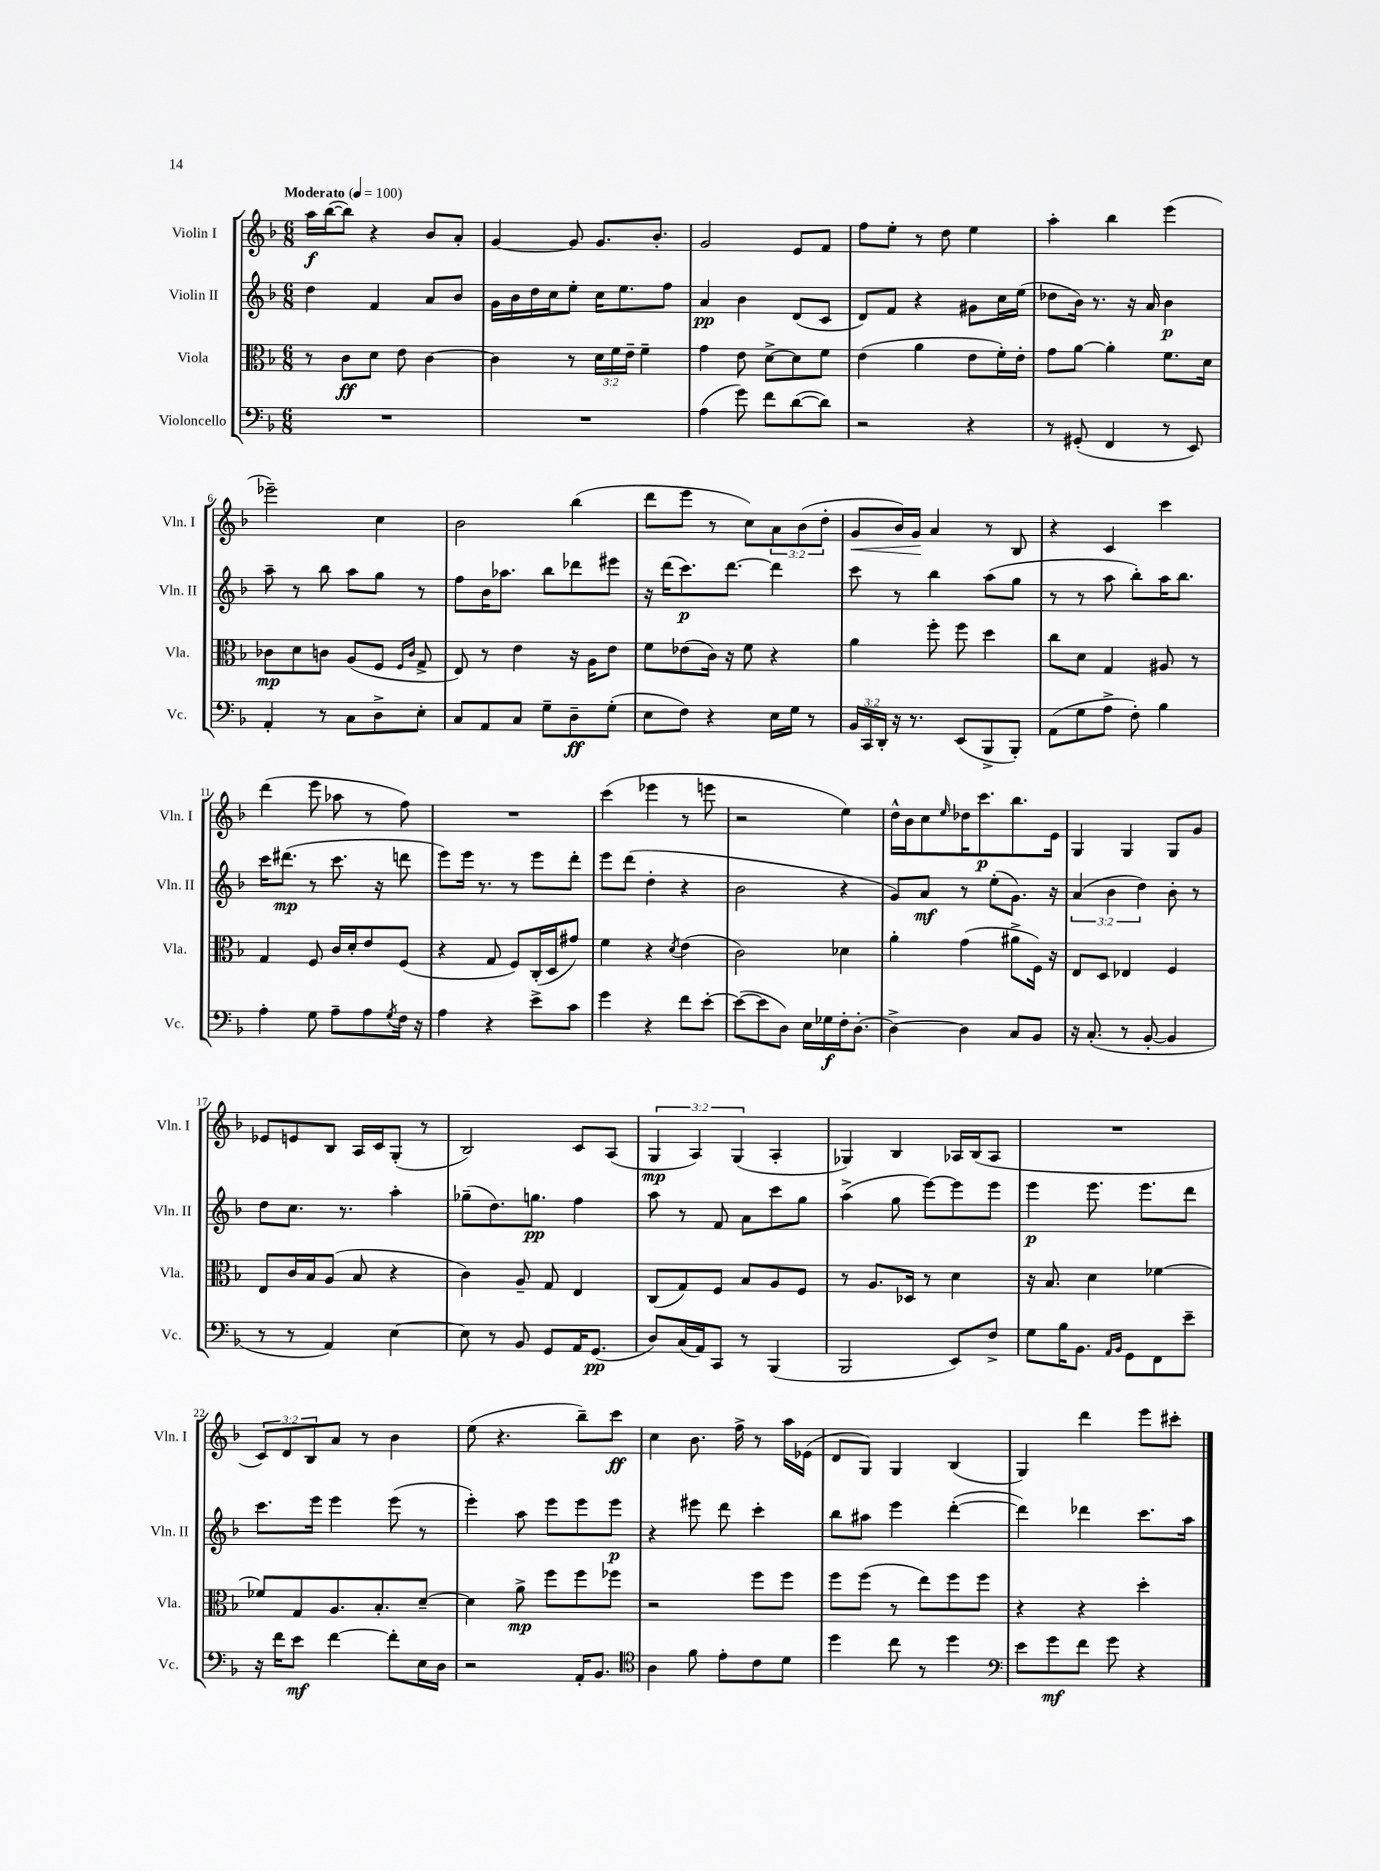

**kern	**kern	**kern	**kern
*staff4	*staff3	*staff2	*staff1
*clefF4	*clefC3	*clefG2	*clefG2
*k[b-]	*k[b-]	*k[b-]	*k[b-]
*M6/8	*M6/8	*M6/8	*M6/8
*MM100	*MM100	*MM100	*MM100
2.r	8r	4dd	16aa
.	.	.	([16bb-
.	8c	.	8bb-])
.	8d	4f	4r
.	8e	.	.
.	[4c	8a	8b-
.	.	8b-	8a'
=	=	=	=
2.r	4c]	16g	[4g
.	.	16b-	.
.	.	16dd	.
.	.	16cc	.
.	8r	8ee'	8g]
.	24d	16cc	8.g
.	24f	.	.
.	.	8.ee	.
.	24e~	.	.
.	4f~	.	.
.	.	.	8.b-'
.	.	8ff	.
=	=	=	=
(4A	4g	4a	2g
8g)	8e	4b-	.
8f	[8d^	.	.
([8d	8d]	(8d	8e
8d])	8f	8c	8f
=	=	=	=
2r	(4e	8d)	8ff
.	.	8f	8ee'
.	4a	4r	8r
.	.	.	8dd
4r	8e	8g#	4ee
.	16f')	16cc	.
.	16e'	(16ee	.
=	=	=	=
8r	8g	8dd-	4aa'
(8GG#'	[8a	16b-)	.
.	.	8.r	.
4FF	4a']	.	4bb-
.	.	16r	.
.	.	16a	.
8r	8.f	4b-	(4eee
8EE)	.	.	.
.	16d	.	.
=	=	=	=
4AA'	8c-	8aa~	2eee-~)
.	8d	8r	.
8r	8c	8bb-	.
8C	(8A	8aa	.
8D^	8F	8gg	4cc
.	16qqF	.	.
.	16qqc	.	.
8E'	8G^	8r	.
=	=	=	=
8C	8E)	8ff	2b-
8AA	8r	16b-	.
.	.	8.aa-	.
8C	4e	.	.
8G~	.	8bb-	.
8D~	16r	8ddd-	(4bb-
.	16A	.	.
(8G'	8e	8eee#	.
=	=	=	=
8E	8f	16r	8ddd
.	.	(16ddd	.
8F)	(8e-	8.ccc)	8eee
4r	16c)	.	8r
.	16r	[8.ddd	.
.	8f	.	8cc)
16E	4r	4ddd]	12a
16G	.	.	.
.	.	.	(12b-
8r	.	.	.
.	.	.	12dd'
=	=	=	=
24BB-	4a	8ccc	8g
24CC	.	.	.
24DD'	.	.	.
16r	.	8r	16b-)
8.r	.	.	16g
.	8ff'	4bb-	4a
(8EE	8ff	.	.
8BBB-^	4dd	(8aa	8r
8BBB-')	.	8gg	8B-
=	=	=	=
(8AA	8cc	8r	4r
8G	8d	8r	.
8A^	4G	8aa	4c
8F')	.	8bb-')	.
4B-	8A#	16aa	4ccc
.	.	8.bb-	.
.	8r	.	.
=	=	=	=
4A'	4G	16ccc	(4ddd
.	.	(8.ddd#	.
8G	8F	8r	8eee
8A~	16c	8.ccc	8aa-
.	16d'	.	.
8A	8e	.	8r
.	.	16r	.
8qG	.	.	.
16F	(8F	8ddd	8ff)
16r	.	.	.
=	=	=	=
4A	4r	8eee)	2.r
.	.	16eee	.
.	.	8.r	.
4r	8G	.	.
.	8F)	8r	.
8e^	(16C'	8eee	.
.	16D	.	.
8c	8g#)	8ddd'	.
=	=	=	=
4g	4f	8eee	(4ccc
.	.	(8ddd	.
4r	4r	4dd'	4eee-
.	8qd	.	.
8f	(4e	4r	8r
[8e'	.	.	8eee
=	=	=	=
(8e_	2c)	2b-	2r
8e]	.	.	.
8D)	.	.	.
16E	.	.	.
16G-	.	.	.
16F'	4d-	4r	4ee)
[8.D'	.	.	.
=	=	=	=
4D^_	4a'	8g)	16dd^^
.	.	.	16b-
.	.	8a	8cc
.	.	.	16qqee
4D]	(4g	8r	16dd-
.	.	.	8.ccc
.	.	(8ee'	.
8C	8a#^	8.g)	8.bb-
8BB-	16F)	.	.
.	16r	16r	16e
=	=	=	=
16r	8E	(6a	4G
(8.C'	.	.	.
.	8D	.	.
.	.	6b-	.
8r	4E-	.	4G
.	.	6dd)	.
[8BB-'	.	.	.
4BB-]	4F	8b-'	8G
.	.	8r	8g
=	=	=	=
8r	8E	8dd	8e-
8r	16c	8.cc	8e
.	16B-	.	.
4AA)	(8A	.	8B-
.	.	8.r	.
.	8B-	.	16A
.	.	.	16c
[4E	4r	4aa'	(8G'
.	.	.	8r
=	=	=	=
8E]	4c)	(8gg-~	2B-)
8r	.	8.dd)	.
8BB-	8A~	.	.
.	.	8.gg	.
8GG	8G	.	.
16AA	4E	4ff	8c
(8.GG	.	.	.
.	.	.	(8A
=	=	=	=
8D)	(8C	8aa	6G
(16C	8G)	8r	.
.	.	.	6A)
16AA)	.	.	.
8CC	8F	8f	.
.	.	.	(6G
8r	8B-	8a	.
(4BBB-	8A	8ccc	4A'
.	8F	8gg	.
=	=	=	=
2BBB-	8r	(4aa^	4G-)
.	8.A	.	.
.	.	8gg	4B-
.	16D-	.	.
.	8r	[8eee)	.
8EE)	4d	8eee]	16A-
.	.	.	(16B-
8F^	.	8eee	8A-
=	=	=	=
8G	16r	4eee	2.r
.	8.B-	.	.
16B-	.	.	.
8.BB-	.	.	.
.	4d	8.eee	.
16qqAA	.	.	.
16qqBB-	.	.	.
8GG	.	.	.
.	.	8.eee	.
8FF	[4f-	.	.
8e~	.	8ddd	.
=	=	=	=
16r	8f-]	8.ccc	12c)
16f	.	.	.
.	.	.	12d
8e	8G	.	.
.	.	.	12B-
.	.	16eee	.
[4f	8.A	4eee	8a
.	.	.	8r
.	8.B-'	.	.
8f']	.	(8eee	4b-
16E	[8d~	8r	.
16D	.	.	.
=	=	=	=
2r	4d]	4eee')	(8ee
.	.	.	4.r
.	8a^	8aa	.
.	8ff	8eee	.
16AA'	8ff	8eee	8bb-~)
8.BB-	.	.	.
.	8ff-	8eee	8ccc
=	=	=	=
*clefC4	*	*	*
4A	2r	4r	4cc
8f	.	8eee#	8.b-
8e'	.	8ddd	.
.	.	.	16ff^
8c	8ff	4ccc'	8r
8d	8ff	.	16aa
.	.	.	(16e-
=	=	=	=
4dd	8ff	8bb-	8d
.	(8ff	8aa#	8G)
8cc	8r	4eee	4G
8r	8ee)	.	.
4dd	8ff	([4ddd'	(4B-
.	8ff	.	.
=	=	=	=
*clefF4	*	*	*
8e	4r	4ddd])	4G)
8g	.	.	.
8f	4r	4ddd-	4ddd
8g	.	.	.
4r	4dd'	8.ccc	8eee
.	.	.	8ccc#'
.	.	16aa	.
==	==	==	==
*-	*-	*-	*-
